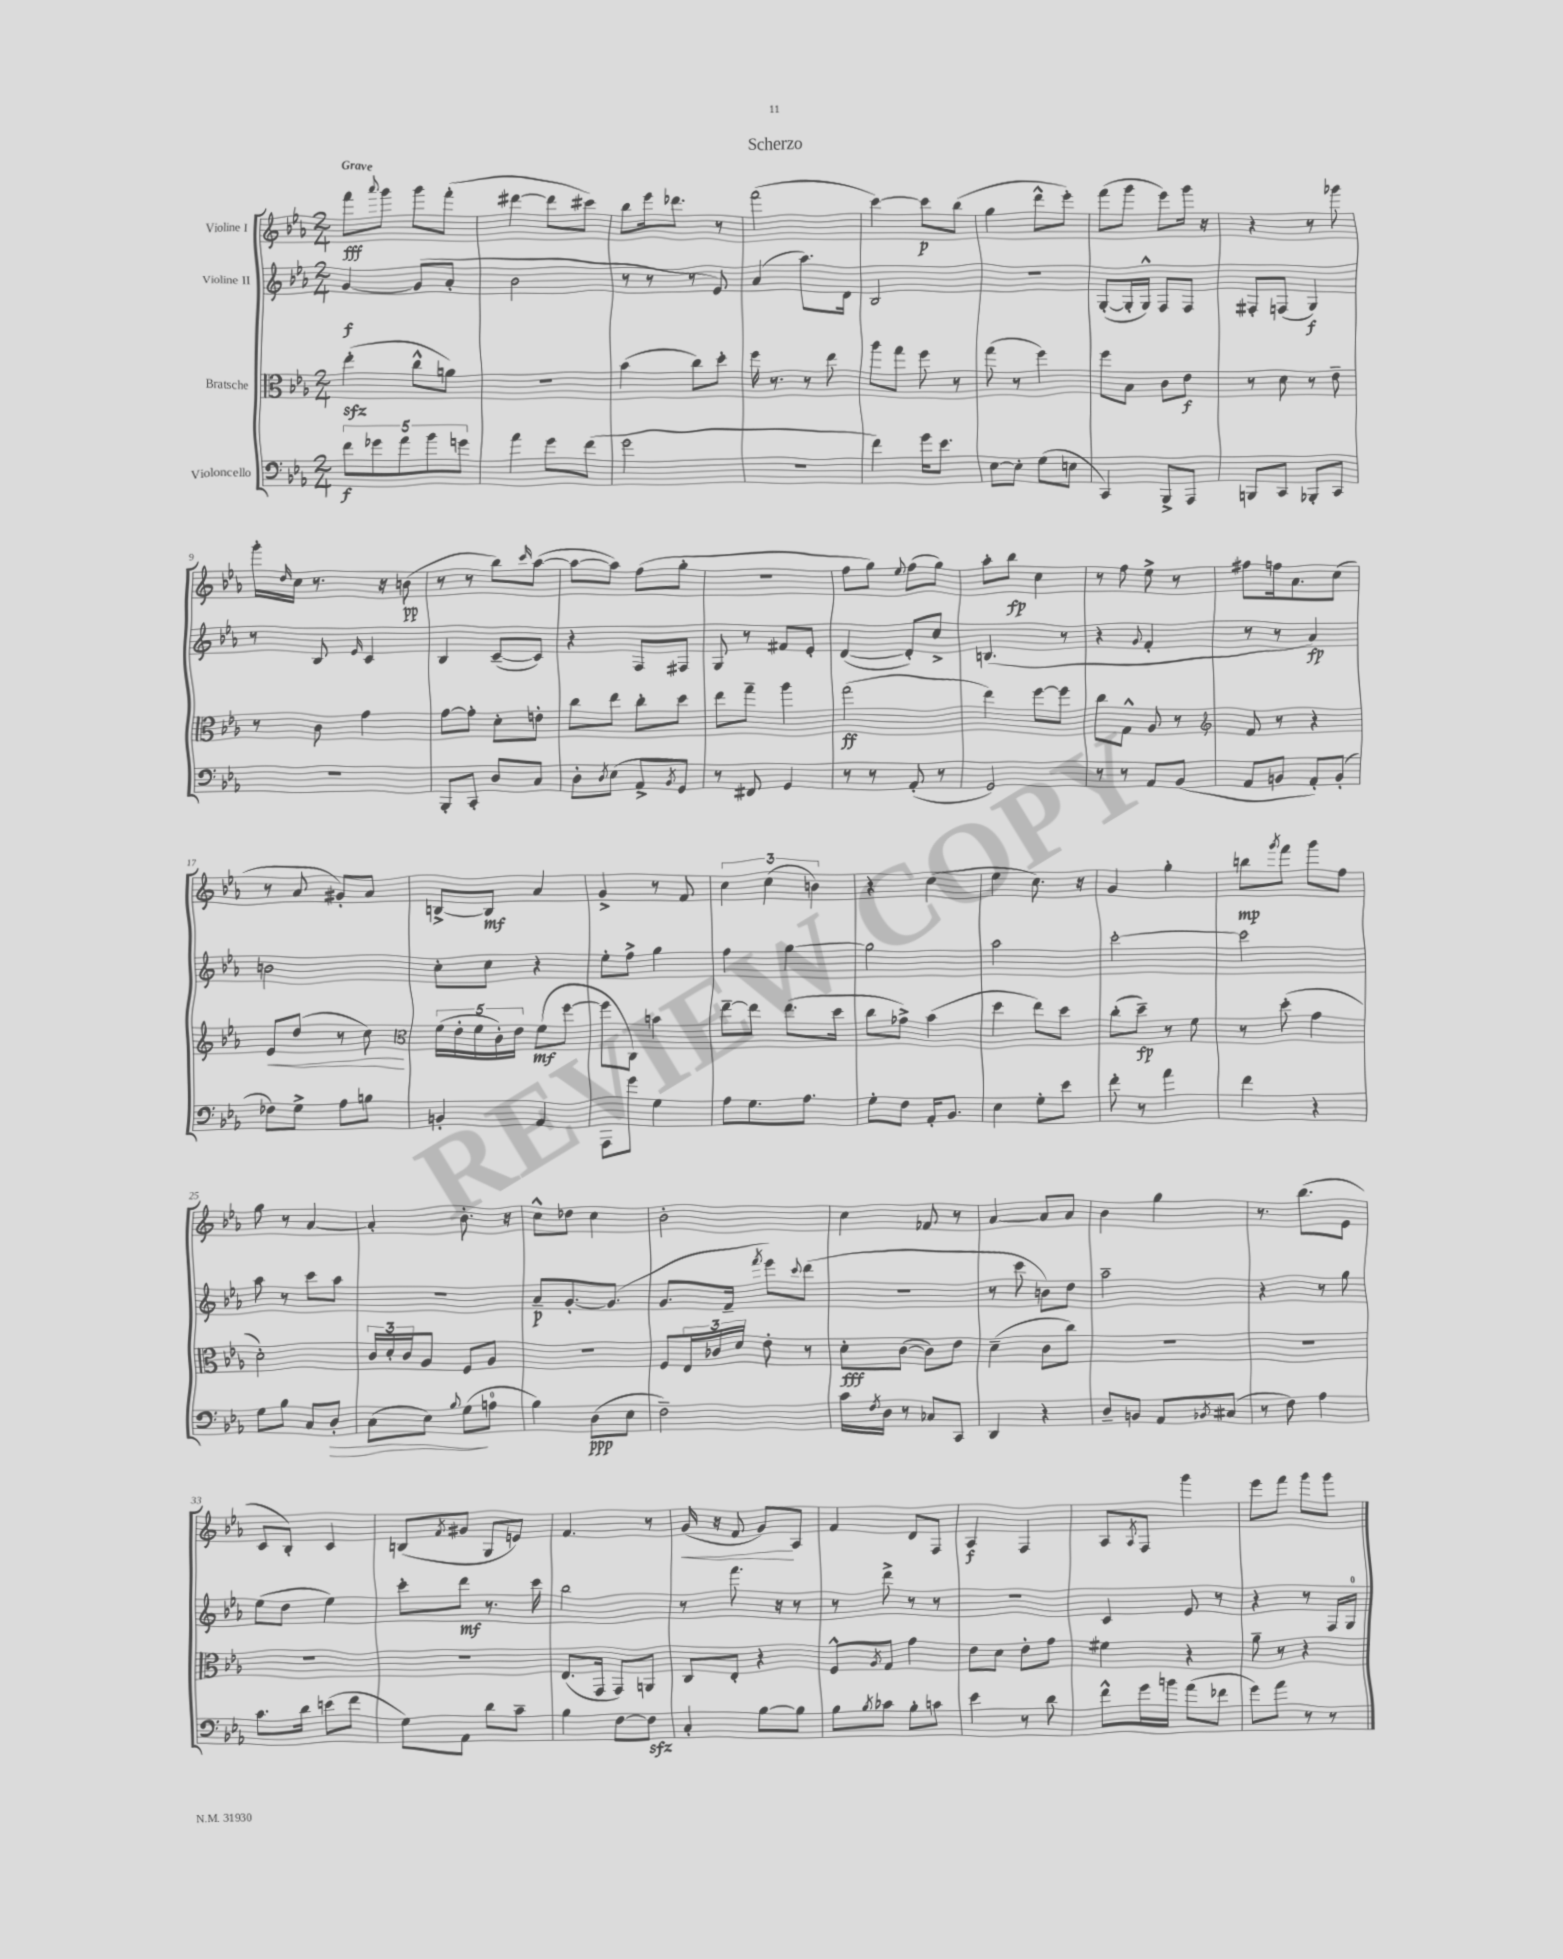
\header { title = "Scherzo" }
<<
\new StaffGroup <<
\new Staff = "s0" \with { instrumentName = "Violine I" } {
    \clef treble \key ees \major \numericTimeSignature \time 2/4 \tempo "Grave"
    f'''8\fff \appoggiatura { aes'''8 } g'''8 g'''8 f'''8-.( |
    dis'''4~ dis'''8 cis'''8) |
    bes''8 ees'''16 des'''8. r8 |
    f'''2( |
    c'''4~) c'''8\p bes''8( |
    g''4 d'''8-^ ees'''8-.) |
    f'''8( g'''8 ees'''8) g'''16 r16 |
    r4 r8 ges'''8 |
    g'''16-. \grace { d''16 } c''16 r8. r16 b'8\pp( |
    r8 r8 bes''8) \grace { c'''16 } aes''8~( |
    aes''8~ aes''8) f''8( g''8-. |
    r2 |
    f''8 g''8) \appoggiatura { ees''8 } f''8( g''8) |
    aes''8-. bes''8\fp c''4 |
    r8 f''8 ees''8-> r8 |
    fis''8 f''16 aes'8. c''8( |
    r8 aes'8 gis'8-.) aes'8 |
    b8~-> b8\mf aes'4 |
    g'4-> r8 f'8 |
    \tuplet 3/2 { c''4 c''4( b'4) } |
    r4 c''4( |
    ees''4 c''8.) r16 |
    g'4 g''4-. |
    b''8\mp \acciaccatura { g'''8 } f'''8 g'''8 f''8 |
    g''8 r8 aes'4~ |
    aes'4-. bes'8.-. r16 |
    c''8-^ des''8 c''4 |
    bes'2-. |
    c''4 fes'8 r8 |
    aes'4~ aes'8 aes'8 |
    bes'4 g''4 |
    r8. bes''8.( ees'8 |
    c'8 bes8-.) c'4 |
    b8( \acciaccatura { f'8 } gis'8 g8 e'8) |
    f'4. r8 |
    g'16\<( r16 f'8 g'8\!) aes8 |
    f'4 d'8 f8 |
    aes4\f f4 |
    aes8 \acciaccatura { aes8 } f8 g'''4 |
    ees'''8 f'''8 g'''8 g'''8 \bar "|." |
}
\new Staff = "s1" \with { instrumentName = "Violine II" } {
    \clef treble \key ees \major \numericTimeSignature \time 2/4
    g'4~\f g'8( aes'8-. |
    bes'2 |
    r8 r8 r8 ees'8) |
    aes'4( aes''8.) d'16 |
    bes2 |
    r2 |
    g8~-.( g16-. g16-^) f8 f8 |
    fis8-. f8( g4\f) |
    r8 bes8 \grace { ees'16 } c'4 |
    bes4 c'8~--( c'8) |
    r4 f8 fis8 |
    g8 r8 fis'8 ees'8-. |
    d'4~( d'8-.) c''8-> |
    b4.( r8 |
    r4 \appoggiatura { g'8 } f'4-. |
    r8 r8 aes'4\fp) |
    b'2 |
    c''8-. c''8 r4 |
    ees''8-. f''8-> g''4 |
    f''4 g''4~ |
    g''2 |
    aes''2 |
    c'''2~-. |
    c'''2 |
    aes''8 r8 c'''8 aes''8 |
    R2 |
    aes'8--\p g'8.~-. g'8.( |
    g'8. f'16-- \acciaccatura { f'''8 } ees'''8) \appoggiatura { c'''8 } d'''8( |
    R2 |
    r8 c'''8 b'8) d''8 |
    aes''2-- |
    r4 r8 g''8 |
    ees''8( d''8 ees''4) |
    c'''8-. d'''8\mf r8. c'''16 |
    bes''2 |
    r8 f'''8. r16 r8 |
    r8 d'''8-> r8 r8 |
    R2 |
    c'4 ees'8 r8 |
    r4 r8 f16 g16-0 \bar "|." |
}
\new Staff = "s2" \with { instrumentName = "Bratsche" } {
    \clef alto \key ees \major \numericTimeSignature \time 2/4
    ees''4-.\sfz( c''8-^ a'8) |
    R2 |
    bes'4( c''8) d''8-. |
    f''16 r8. r8 ees''8 |
    aes''8 g''8 f''8 r8 |
    g''8( r8 f''4) |
    f''8 bes8 c'8 ees'8\f |
    r8 d'8 r8 ees'8-- |
    r8 c'8 g'4 |
    g'8~ g'8-. d'8-. e'8-. |
    c''8 ees''8 c''8-. d''8 |
    ees''8 g''8-- aes''4 |
    g''2\ff( |
    ees''4) f''8~ f''8 |
    c''8 g8-^ aes8 r8 |
    \clef treble f'8 r8 r4 |
    ees'8\< d''8( r8 c''8\!) |
    \clef alto \tuplet 5/4 { f'16( ees'16-. f'16 c'16-.) ees'16 } f'8\mf( f''8~ |
    f''8 c8) b'4 |
    ees''8~-- ees''8 ees''8.( d''16 |
    c''8 ges'8->) bes'4( |
    d''4 ees''8) d''8 |
    c''8-.( d''8--\fp) r8 f'8 |
    r8 d''8-.( g'4 |
    d'2-.) |
    \tuplet 3/2 { c'16 d'16-. c'16 } aes8 f8 aes8 |
    R2 |
    f8 \tuplet 3/2 { ees16 ces'16 d'16 } ees'8-. r8 |
    d'8-.\fff c'8~( c'8) ees'8 |
    d'4--( c'8 c''8) |
    R2 |
    R2 |
    R2 |
    R2 |
    ees8.( g,16 g,8) a,8 |
    c8 ees8-. r4 |
    f8-^ \acciaccatura { aes8 } g8 g'4 |
    ees'8 d'8 ees'8-. g'8 |
    fis'4 r4 |
    aes'8-- r8 r4 \bar "|." |
}
\new Staff = "s3" \with { instrumentName = "Violoncello" } {
    \clef bass \key ees \major \numericTimeSignature \time 2/4
    \tuplet 5/4 { f'8\f ges'8 aes'8 bes'8 g'8 } |
    aes'4 g'8 f'8( |
    g'2 |
    R2 |
    f'4) g'16 ees'8. |
    ees8~ ees8-. g8( e8 |
    c,4) bes,,8-> aes,,8 |
    b,,8 c,8 bes,,8-. c,8 |
    R2 |
    bes,,8-. c,8-. d8 c8 |
    d8-. \acciaccatura { d8 } ees8( aes,8-> \acciaccatura { bes,8 } g,8) |
    r8 fis,8 g,4 |
    r8 r8 aes,8-.( r8 |
    g,2) |
    r8 r8 aes,8 bes,8( |
    aes,8 b,8 aes,8-.) b,8-.( |
    fes8) g8-> aes8 b8 |
    b,4-. aes,4 |
    aes,,8 g'8 g4 |
    aes8 g8. aes8. |
    g8-. f8 aes,16-. bes,8. |
    ees4 g8-. ees'8 |
    f'8-. r8 aes'4 |
    f'4 r4 |
    g8 bes8 c8 d8-.\> |
    c8( ees8) \appoggiatura { bes8 } g8\!( a8-0 |
    bes4) d8\ppp( ees8 |
    f2--) |
    c'16 \acciaccatura { f8 } d16 r8 ces8 c,8 |
    d,4 r4 |
    d8-- b,8 aes,8 \acciaccatura { bes,8 } cis8( |
    r8 f8) aes4 |
    c'8. d'16 e'8( f'8 |
    g8) aes,8 d'8 c'8-- |
    bes4 f8~ f8\sfz |
    c4-. bes8~ bes8 |
    bes8 \acciaccatura { bes8 } ces'8 bes8-. c'8 |
    ees'4 r8 d'8 |
    f'8-^ g'16 b'16 aes'8( fes'8 |
    g'8) aes'8 r8 r8 \bar "|." |
}
>>
>>
